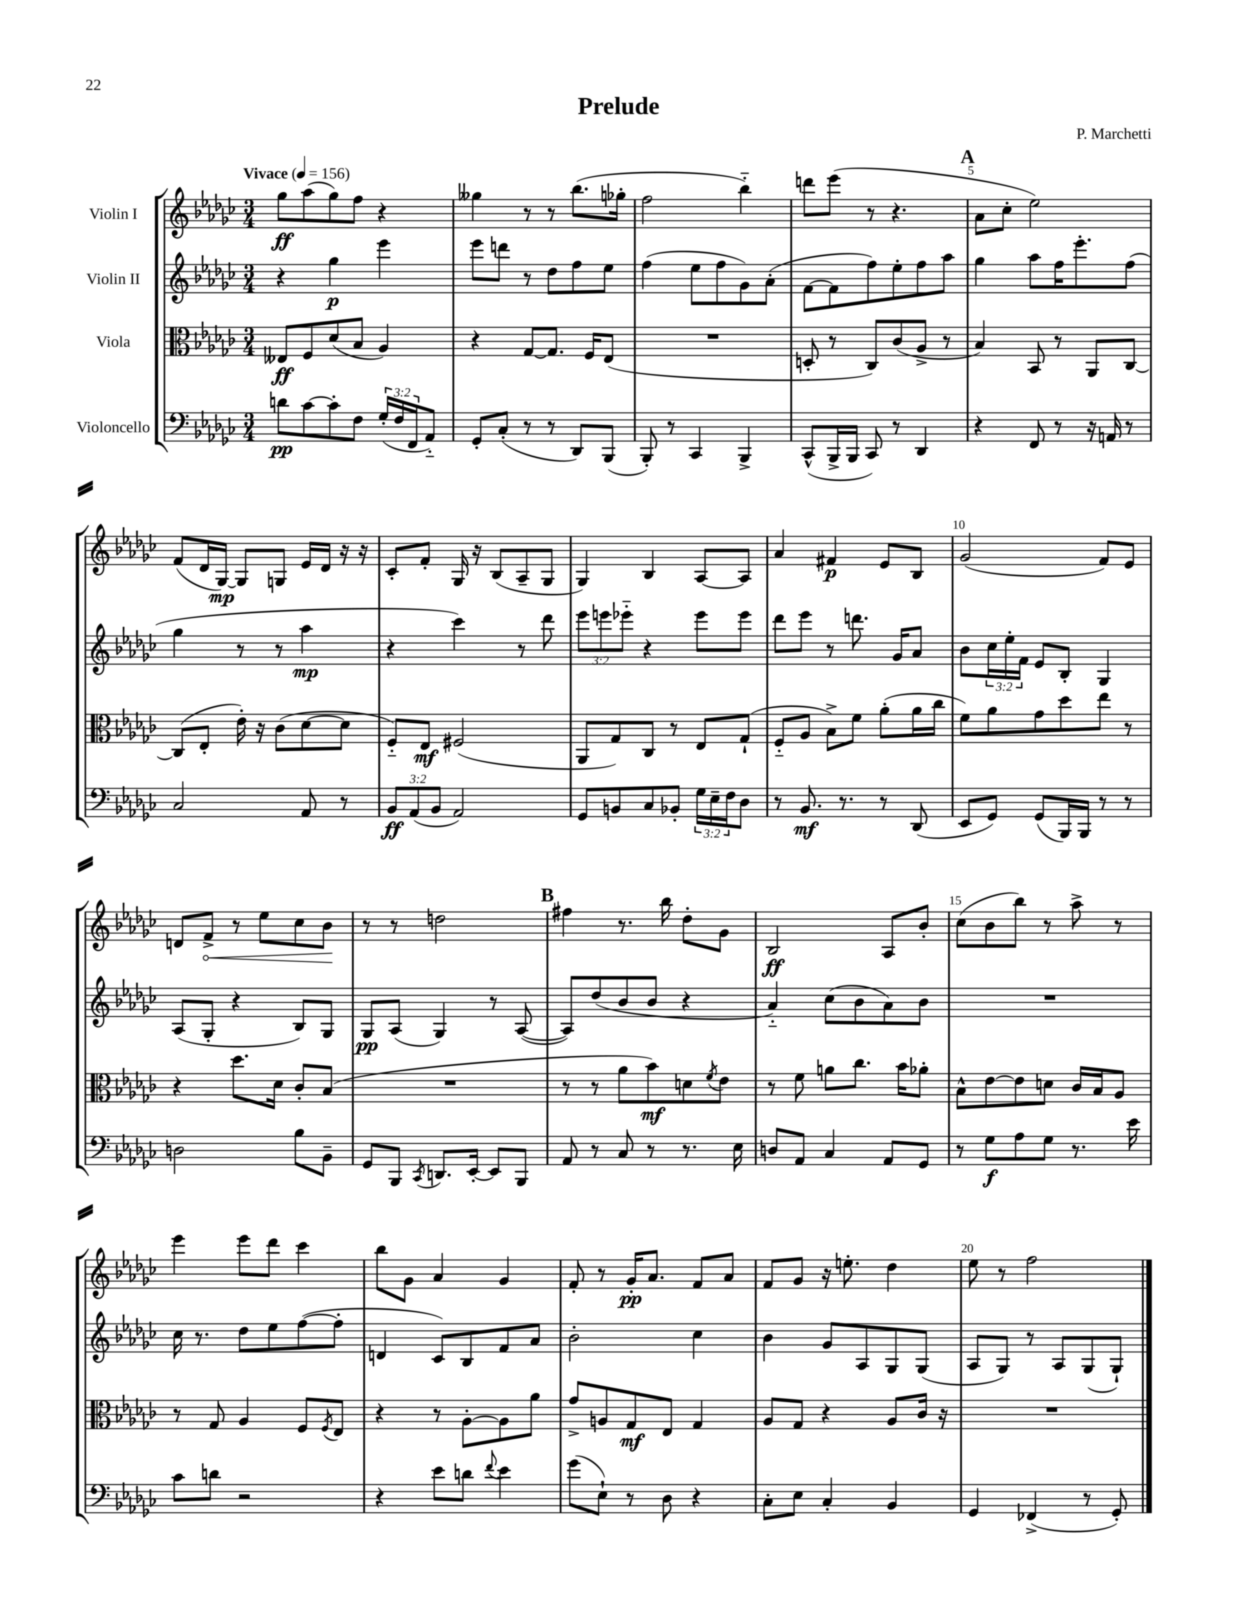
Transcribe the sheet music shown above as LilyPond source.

\header { title = "Prelude" composer = "P. Marchetti" }
<<
\new StaffGroup <<
\new Staff = "s0" \with { instrumentName = "Violin I" } {
    \clef treble \key ges \major \numericTimeSignature \time 3/4 \tempo "Vivace" 4 = 156
    ges''8\ff aes''8( ges''8) f''8 r4 |
    geses''4 r8 r8 bes''8.( ges''16-. |
    f''2 bes''4-_) |
    d'''8 ees'''8( r8 r4. |
    \mark \markup { \bold "A" } aes'8 ces''8-. ees''2) |
    f'8( des'16 ges16~\mp) ges8 g8 ees'16 des'16 r16 r16 |
    ces'8-. f'8-. ges16 r16 bes8( aes8-- ges8 |
    ges4) bes4 aes8~ aes8 |
    aes'4 fis'4\p ees'8 bes8 |
    ges'2( f'8) ees'8 |
    d'8 \once \override Hairpin.circled-tip = ##t f'8->\< r8 ees''8 ces''8 bes'8\! |
    r8 r8 d''2 |
    \mark \markup { \bold "B" } fis''4 r8. bes''16 des''8-. ges'8 |
    bes2\ff aes8 bes'8-. |
    ces''8( bes'8 bes''8) r8 aes''8-> r8 |
    ees'''4 ees'''8 des'''8 ces'''4 |
    bes''8 ges'8 aes'4 ges'4 |
    f'8-. r8 ges'16-.\pp aes'8. f'8 aes'8 |
    f'8 ges'8 r16 e''8.-. des''4 |
    ees''8 r8 f''2 \bar "|." |
}
\new Staff = "s1" \with { instrumentName = "Violin II" } {
    \clef treble \key ges \major \numericTimeSignature \time 3/4 \override Staff.TupletNumber.text = #tuplet-number::calc-fraction-text
    r4 ges''4\p ees'''4 |
    ees'''8 d'''8 r8 des''8 f''8 ees''8 |
    f''4( ees''8 f''8 ges'8) aes'8-.( |
    f'8~ f'8 f''8) ees''8-. f''8 aes''8 |
    \mark \markup { \bold "A" } ges''4 aes''8 f''16 ees'''8.-. f''8( |
    ges''4 r8 r8 aes''4\mp |
    r4 ces'''4) r8 des'''8 |
    \tuplet 3/2 { ees'''8 e'''8 ees'''8-_ } r4 ees'''8 ees'''8 |
    des'''8 ees'''8 r8 d'''8. ges'16 aes'8 |
    bes'8 \tuplet 3/2 { ces''16 ees''16-. f'16 } ees'8 bes8-. ges4 |
    aes8( ges8-. r4 bes8) ges8 |
    ges8\pp aes8( ges4) r8 aes8~( |
    \mark \markup { \bold "B" } aes8) des''8( bes'8 bes'8 r4 |
    aes'4-_) ces''8( bes'8 aes'8) bes'8 |
    R2. |
    ces''16 r8. des''8 ees''8 f''8~( f''8-. |
    d'4 ces'8) bes8 f'8 aes'8 |
    bes'2-. ces''4 |
    bes'4 ges'8 aes8 ges8 ges8( |
    aes8 ges8) r8 aes8 ges8( ges8-!) \bar "|." |
}
\new Staff = "s2" \with { instrumentName = "Viola" } {
    \clef alto \key ges \major \numericTimeSignature \time 3/4
    eeses8\ff f8 des'8( bes8 aes4) |
    r4 ges8~ ges8. f16 ees8( |
    R2. |
    d8-. r8 ces8) ces'8( aes8-> r8 |
    \mark \markup { \bold "A" } bes4) bes,8 r8 aes,8 ces8~ |
    ces8( ees8-. ees'16-.) r16 ces'8( des'8~ des'8 |
    f8-_) ees8\mf fis2( |
    aes,8 ges8) ces8 r8 ees8 ges8-!( |
    f8-_ aes8 bes8->) f'8 aes'8-.( aes'16 ces''16 |
    f'8) aes'8 ges'8 des''8 ees''8 r8 |
    r4 des''8. des'16 ces'8-. bes8( |
    R2. |
    \mark \markup { \bold "B" } r8 r8 aes'8 bes'8\mf) d'8 \acciaccatura { f'8 } ees'8 |
    r8 f'8 a'8 ces''8. bes'16 aes'8-. |
    bes8-^ ees'8~ ees'8 d'8 ces'16 bes16 aes8 |
    r8 ges8 aes4 f8 \acciaccatura { f8 } ees8 |
    r4 r8 aes8~-. aes8 aes'8 |
    ges'8-> a8 ges8\mf ees8 ges4 |
    aes8 ges8 r4 aes8 ces'16 r16 |
    R2. \bar "|." |
}
\new Staff = "s3" \with { instrumentName = "Violoncello" } {
    \clef bass \key ges \major \numericTimeSignature \time 3/4 \override Staff.TupletNumber.text = #tuplet-number::calc-fraction-text
    d'8\pp ces'8~ ces'8-. f8 \tuplet 3/2 { ges16-.( f16 f,16 } aes,8-_) |
    ges,8-. ces8-.( r8 r8 des,8) bes,,8( |
    bes,,8-.) r8 ces,4 bes,,4-> |
    ces,8-^( bes,,16-> bes,,16 ces,8) r8 des,4 |
    \mark \markup { \bold "A" } r4 f,8 r8 r16 a,16 r8 |
    ces2 aes,8 r8 |
    \tuplet 3/2 { bes,8\ff aes,8( bes,8 } aes,2) |
    ges,8 b,8 ces8 bes,8-. \tuplet 3/2 { ges16 ees16-- f16 } des8 |
    r8 bes,8.\mf r8. r8 des,8( |
    ees,8 ges,8) ges,8( bes,,16) bes,,16 r8 r8 |
    d2 bes8 bes,8-- |
    ges,8 bes,,8 \acciaccatura { ces,8 } d,8. ees,16~-. ees,8 bes,,8 |
    \mark \markup { \bold "B" } aes,8 r8 ces8 r8 r8. ees16 |
    d8 aes,8 ces4 aes,8 ges,8 |
    r8 ges8\f aes8 ges8 r8. ees'16 |
    ces'8 d'8 r2 |
    r4 ees'8 d'8 \appoggiatura { f'8 } ees'4 |
    ges'8( ees8-!) r8 des8 r4 |
    ces8-. ees8 ces4-. bes,4 |
    ges,4 fes,4->( r8 ges,8-.) \bar "|." |
}
>>
>>
\layout { \context { \Score \override BarNumber.break-visibility = ##(#f #t #t) barNumberVisibility = #(every-nth-bar-number-visible 5) } }
